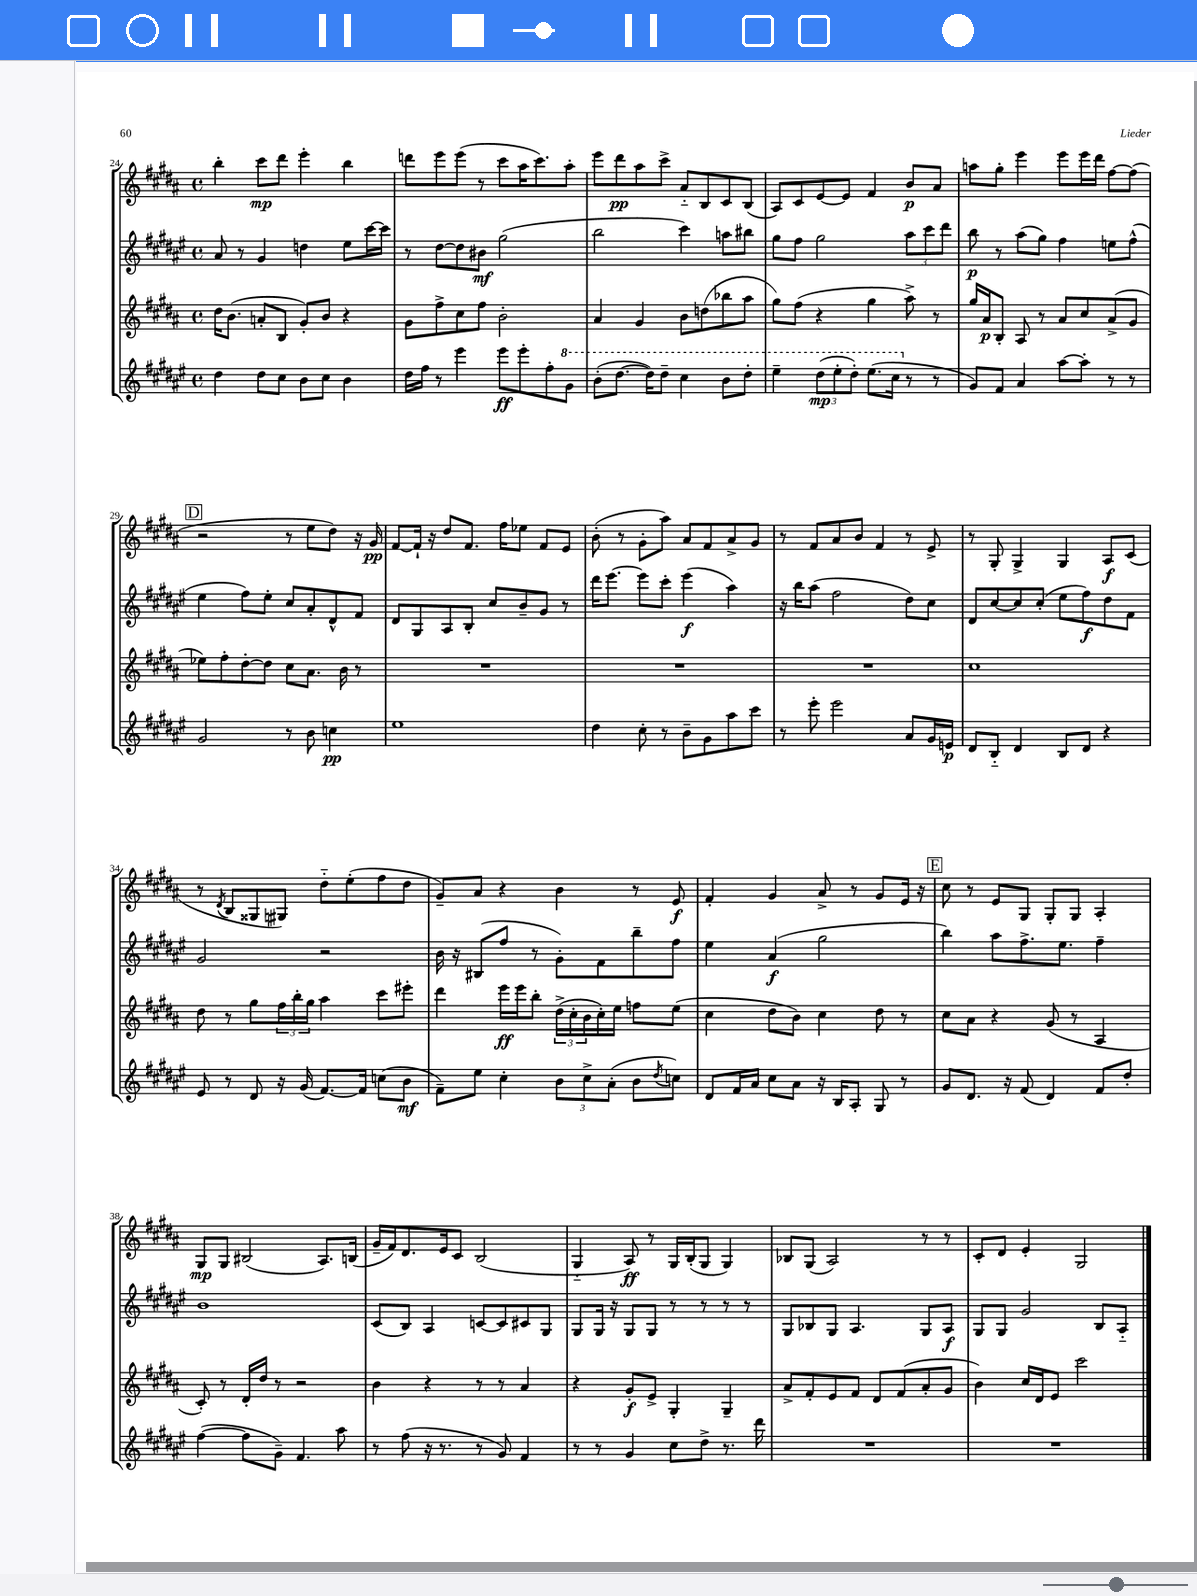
<<
\new StaffGroup <<
\new Staff = "s0" {
    \clef treble \key b \major \defaultTimeSignature \time 4/4
    b''4-. cis'''8\mp dis'''8 e'''4-. b''4 |
    d'''8 e'''8 e'''8( r8 cis'''8 ais''16 cis'''8.) ais''8-. |
    e'''8 dis'''8\pp ais''8 cis'''8-> ais'8-_ b8 cis'8 b8( |
    ais8) cis'8 e'8~ e'8 fis'4 b'8\p ais'8 |
    a''8 gis''8-. e'''4 e'''8 e'''16 dis'''16 fis''8~ fis''8( |
    \mark \markup { \box "D" } r2 r8 e''8 dis''8) r16 gis'16\pp |
    fis'8~ fis'16-! r16 dis''8 fis'8. fis''16 ees''8 fis'8 e'8 |
    b'8-.( r8 gis'8-. ais''8) ais'8 fis'8 ais'8-> gis'8 |
    r8 fis'8 ais'8 b'8 fis'4 r8 e'8-> |
    r8 gis8-. gis4-> gis4 ais8\f cis'8( |
    r8 \acciaccatura { dis'8 } b8 gisis8 gis8) dis''8-_ e''8-.( fis''8 dis''8 |
    gis'8--) ais'8 r4 b'4 r8 e'8\f |
    fis'4-. gis'4 ais'8-> r8 gis'8 e'16 r16 |
    \mark \markup { \box "E" } cis''8 r8 e'8 gis8 gis8-. gis8 ais4-. |
    gis8\mp gis8 bis2( ais8.) b16( |
    gis'16-- fis'16) dis'8. e'16 cis'8 b2( |
    gis4-_ ais8\ff) r8 gis16 b16-.( gis8 gis4) |
    bes8 gis8( ais2) r8 r8 |
    cis'8-. dis'8 e'4-. gis2 \bar "|." |
}
\new Staff = "s1" {
    \clef treble \key fis \major \defaultTimeSignature \time 4/4
    ais'8 r8 gis'4 d''4 eis''8 cis'''16~ cis'''16 |
    r8 dis''8~ dis''8 bis'8\mf gis''2( |
    b''2 cis'''4) a''8 bis''8 |
    gis''8 fis''8 gis''2 \tuplet 3/2 { ais''8 cis'''8 dis'''8 } |
    b''8\p r8 ais''8( gis''8) fis''4 e''8 fis''8-^( |
    \mark \markup { \box "D" } eis''4 fis''8) eis''8-. cis''8 ais'8-. dis'8-^ fis'8 |
    dis'8 gis8 ais8 b8-. cis''8 b'8-- gis'8 r8 |
    dis'''16 eis'''8.~ eis'''8 cis'''8-. eis'''4\f( ais''4) |
    r16 b''16 ais''8( fis''2 dis''8) cis''8 |
    dis'8 cis''8~ cis''8 cis''8-.( eis''8 fis''8\f) dis''8 fis'8 |
    gis'2 r2 |
    b'16 r16 bis8( fis''8 r8 gis'8-.) fis'8 b''8-- fis''8 |
    eis''4 ais'4\f( gis''2 |
    \mark \markup { \box "E" } b''4) ais''8 fis''8.-> eis''8. fis''4-- |
    b'1 |
    cis'8( b8) ais4 c'8~ c'8 cis'8 gis8 |
    gis8 gis16 r16 gis8 gis8 r8 r8 r8 r8 |
    gis8 bes8 gis8 ais4. gis8 ais8\f |
    gis8 gis8 gis'2 b8 ais8-_ \bar "|." |
}
\new Staff = "s2" {
    \clef treble \key b \major \defaultTimeSignature \time 4/4
    dis''16 b'8.( a'8-. b8 gis'8-.) b'8 r4 |
    gis'8 fis''8-> cis''8 fis''8 b'2-. |
    ais'4 gis'4 b'8 d''8( bes''8 ais''8 |
    gis''8) fis''8( r4 gis''4 ais''8->) r8 |
    gis''16 ais'16\p b8-. ais8 r8 ais'8 cis''8 ais'8->( gis'8 |
    \mark \markup { \box "D" } ees''8) fis''8-. dis''8~-. dis''8 cis''8 ais'8. b'16 r8 |
    R1 |
    R1 |
    R1 |
    cis''1 |
    dis''8 r8 gis''8 \tuplet 3/2 { fis''16 b''16-. gis''16 } ais''4 cis'''8 eis'''8-. |
    dis'''4 e'''16\ff e'''16 b''8-. \tuplet 3/2 { dis''16->( cis''16-. b'16 } cis''16-.) e''16 f''8 e''8( |
    cis''4 dis''8 b'8) cis''4 dis''8 r8 |
    \mark \markup { \box "E" } cis''8 ais'8 r4 gis'8( r8 ais4 |
    cis'8-.) r8 dis'16-. dis''16 r8 r2 |
    b'4 r4 r8 r8 ais'4 |
    r4 gis'8-.\f e'8-> gis4-. gis4-- |
    ais'8-> fis'8-. e'8 fis'8 dis'8 fis'8( ais'8-. gis'8 |
    b'4) cis''16 dis'16 e'8 cis'''2 \bar "|." |
}
\new Staff = "s3" {
    \clef treble \key fis \major \defaultTimeSignature \time 4/4
    dis''4 dis''8 cis''8 b'8 cis''8 b'4 |
    dis''16 fis''16 r8 eis'''4 eis'''8\ff eis'''8-. fis''8-. \ottava #1 gis''8 |
    b''8-.( dis'''8.~ dis'''16) dis'''8-- cis'''4 b''8 dis'''8-. |
    eis'''4-- \tuplet 3/2 { dis'''8\mp( eis'''8-. dis'''8-.) } eis'''8.( cis'''16 \ottava #0 r8 r8 |
    gis'8) fis'8 ais'4 ais''8~ ais''8-. r8 r8 |
    \mark \markup { \box "D" } gis'2 r8 b'8 c''4\pp |
    eis''1 |
    dis''4 cis''8-. r8 b'8-- gis'8 ais''8 cis'''8 |
    r8 eis'''8-. eis'''2 ais'8 gis'16 e'16\p |
    dis'8 b8-_ dis'4 b8 dis'8 r4 |
    eis'8 r8 dis'8 r16 gis'16( fis'8.~) fis'16 c''8( b'8\mf |
    fis'8--) eis''8 cis''4-. \tuplet 3/2 { b'8 cis''8-> ais'8-.( } b'8 \acciaccatura { dis''8 } c''8) |
    dis'8 fis'16 ais'16 cis''8 ais'8 r16 b16 ais8-. gis8 r8 |
    \mark \markup { \box "E" } gis'8 dis'8. r16 fis'8( dis'4) fis'8 dis''8-. |
    fis''4~( fis''8 gis'8--) fis'4. ais''8 |
    r8 fis''8( r16 r8. r8 gis'8) fis'4 |
    r8 r8 gis'4 cis''8 dis''8-> r8. dis'''16 |
    R1 |
    R1 \bar "|." |
}
>>
>>
\layout { \context { \Score currentBarNumber = #24 } }
